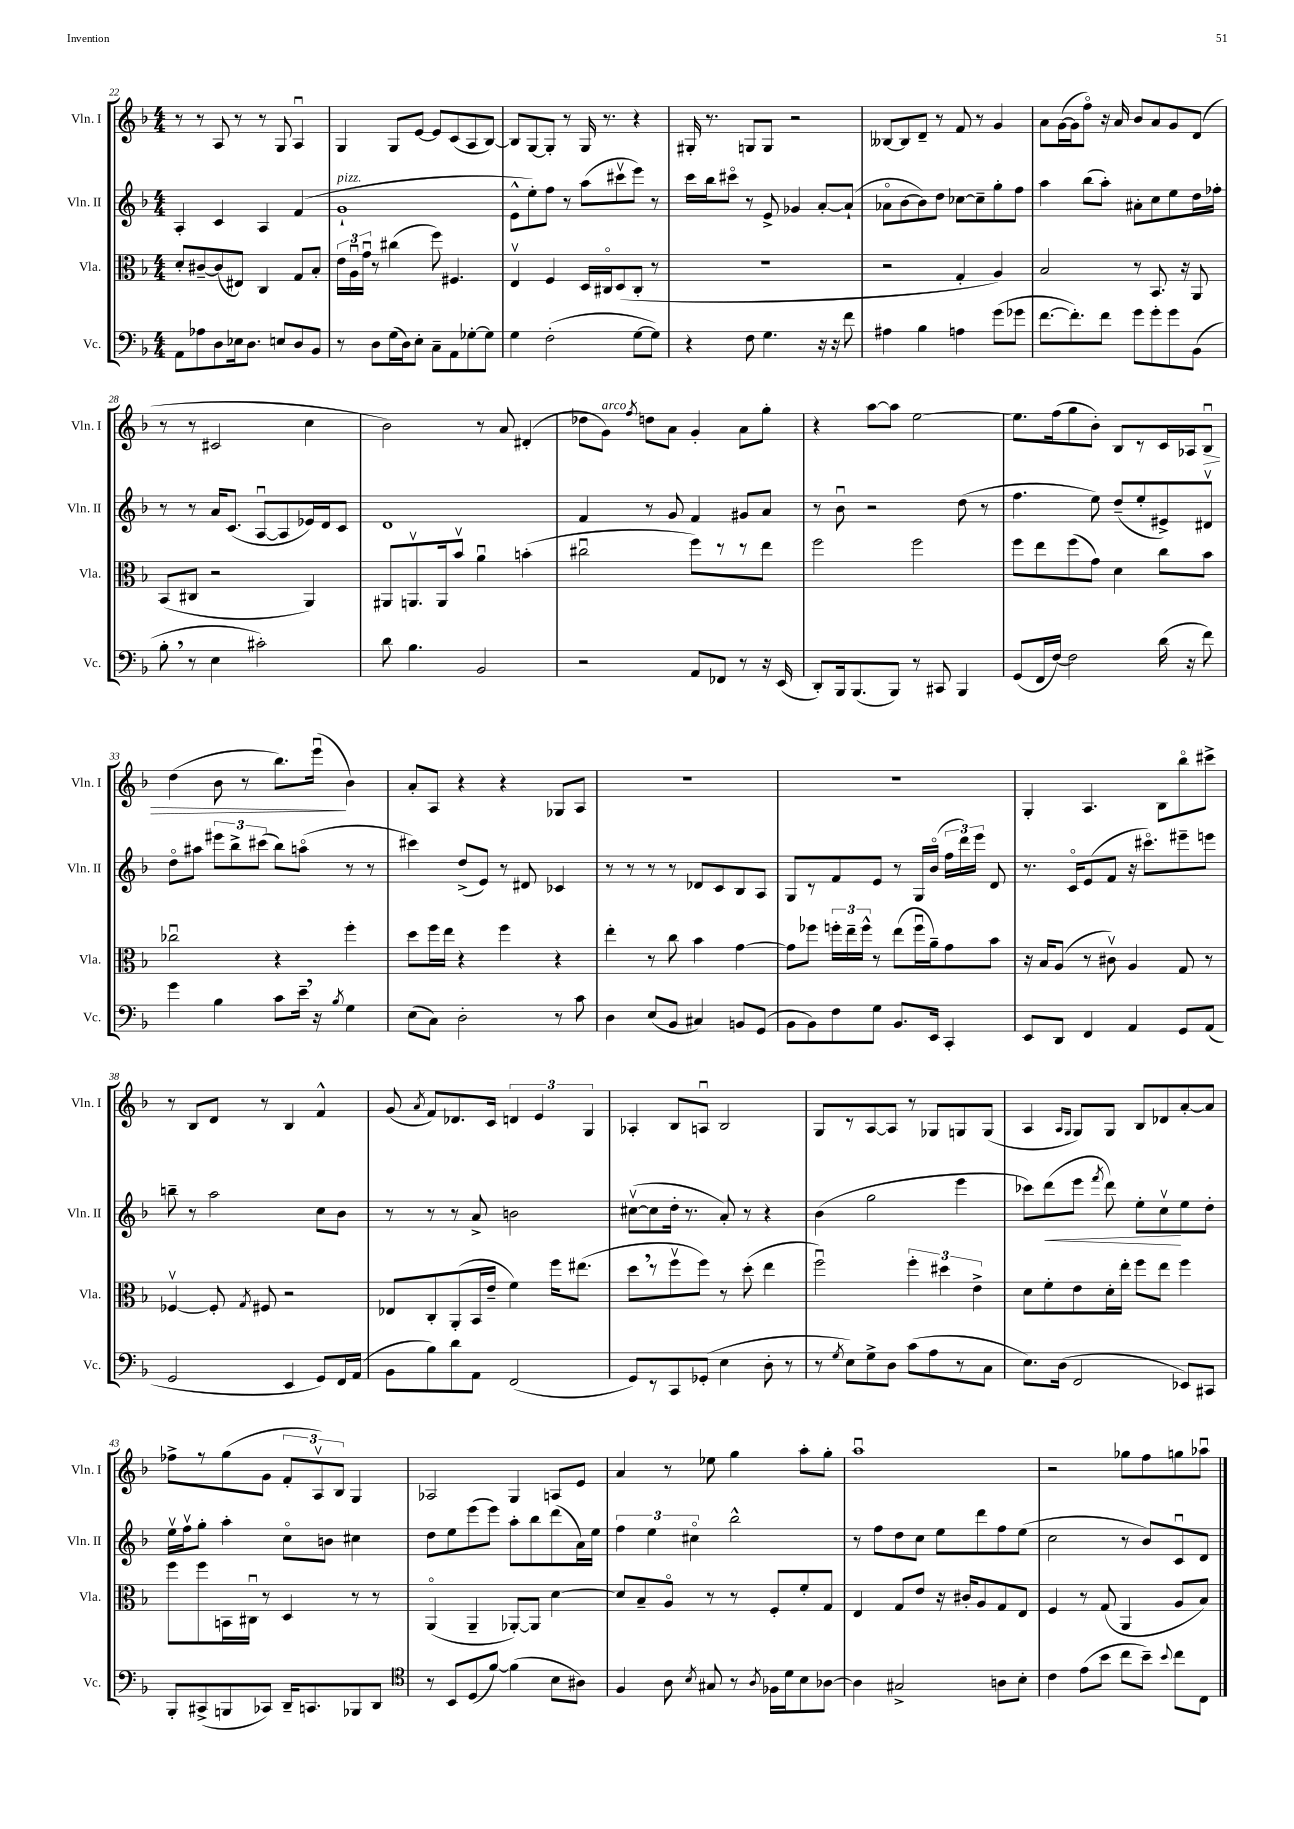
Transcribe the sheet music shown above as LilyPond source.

<<
\new StaffGroup <<
\new Staff = "s0" \with { instrumentName = "Vln. I" shortInstrumentName = "Vln. I" } {
    \clef treble \key f \major \numericTimeSignature \time 4/4
    \autoBeamOff r8 r8 a8 r8 r8 g8 a4\downbow |
    g4 g8[ e'8]~ e'8[ c'8( a8 bes8]~) |
    bes8[ g8~ g8]-. r8 g16 r8. r4 |
    gis16-. r8. g8[ g8] r2 |
    beses8[~ beses8 d'8]-- r8 f'8 r8 g'4 |
    a'8[ g'16~( g'16 f''8]\flageolet) r16 a'16 bes'8[ a'8 g'8 d'8]( |
    r8 r8 cis'2 c''4 |
    bes'2) r8 a'8 dis'4-.( |
    des''8[ g'8]^\markup { \italic "arco" }) \acciaccatura { f''8 } d''8[ a'8] g'4-. a'8[ g''8]-. |
    r4 a''8[~ a''8] e''2~ |
    e''8.[ f''16( g''8 bes'8]-.) bes8[ r8 c'16 aes16 bes8]\downbow\> |
    d''4( bes'8 r8 bes''8.[) e'''16]\downbow\!( bes'4) |
    a'8[-. a8] r4 r4 ges8[ a8] |
    R1 |
    R1 |
    g4-. a4. bes8[ bes''8\flageolet cis'''8]-> |
    r8 bes8[ d'8] r8 bes4 f'4-^ |
    g'8( \acciaccatura { a'8 } f'8[) des'8. c'16] \tuplet 3/2 { d'4 e'4 g4 } |
    aes4-. bes8[ a8]\downbow bes2 |
    g8[ r8 a8~ a8] r8 ges8[ g8 g8]( |
    a4 \grace { a16[ g16] } g8[) g8] bes8[ des'8 a'8~-. a'8] |
    fes''8[-> r8 g''8( g'8] \tuplet 3/2 { f'8[-. a8\upbow) bes8] } g4 |
    aes2 g4 a8[ e'8] |
    a'4 r8 ees''8 g''4 a''8[-. g''8]-. |
    a''1\downbow |
    r2 ges''8[ f''8 g''8 aes''8]\downbow \bar "|." |
}
\new Staff = "s1" \with { instrumentName = "Vln. II" shortInstrumentName = "Vln. II" } {
    \clef treble \key f \major \numericTimeSignature \time 4/4
    \autoBeamOff a4-. c'4 a4 f'4( |
    g'1-!^\markup { \italic "pizz." } |
    e'8[-^ e''8-.) f''8] r8 a''8[( cis'''8\upbow e'''8]) r8 |
    c'''16[ bes''16 cis'''8]\flageolet r8 e'8-> ges'4 a'8[~-. a'8]-!( |
    aes'8[\flageolet bes'8~ bes'8) d''8] ces''8[~ ces''8-- g''8-. f''8] |
    a''4 bes''8[( a''8]-.) ais'8[-. c''8 e''8 d''16 fes''16]-. |
    r8 r8 a'16[ c'8.]( a8[~\downbow a8 ees'16) d'16 c'8] |
    d'1 |
    f'4 r8 g'8 f'4 gis'8[ a'8] |
    r8 bes'8\downbow r2 d''8( r8 |
    f''4. e''8) d''8[--( e''8-. eis'8->) dis'8]\upbow |
    d''8[\flageolet ais''8] \tuplet 3/2 { eis'''8[ bes''8-> cis'''8]( } bes''8[) a''8]\flageolet( r8 r8 |
    cis'''4) d''8[->( e'8]) r8 dis'8 ces'4 |
    r8 r8 r8 r8 des'8[ c'8 bes8 a8] |
    g8[ r8 f'8 e'8] r8 g16[ bes'16]\flageolet( \tuplet 3/2 { f''16[ d'''16) e'''16] } d'8 |
    r8. c'16[\flageolet e'8( f'8] r16 cis'''8.[\flageolet) eis'''8-- e'''8] |
    b''8-- r8 a''2 c''8[ bes'8] |
    r8 r8 r8 a'8-> b'2 |
    cis''8[~\upbow( cis''8 d''16]-. r8. a'8-.) r8 r4 |
    bes'4( g''2 e'''4 |
    ces'''8[) d'''8\<( e'''8] \acciaccatura { f'''8 } d'''8) e''8[-. c''8\upbow\! e''8 d''8]-. |
    e''16[\upbow f''16\upbow g''8]-. a''4-. c''8[\flageolet b'8] cis''4 |
    d''8[ e''8 e'''8( e'''8]) a''8[-. bes''8 d'''8( a'16) e''16] |
    \tuplet 3/2 { f''4 e''4 cis''4\flageolet } bes''2-^ |
    r8 f''8[ d''8 c''8] e''8[ d'''8 f''8 e''8]( |
    c''2 r8 bes'8[) c'8\downbow d'8] \bar "|." |
}
\new Staff = "s2" \with { instrumentName = "Vla." shortInstrumentName = "Vla." } {
    \clef alto \key f \major \numericTimeSignature \time 4/4
    \autoBeamOff d'8[-. cis'8~-- cis'8( eis8]) c4 g8[ bes8]-. |
    \tuplet 3/2 { e'16[ a16\downbow g'16]\downbow } r8 cis''4( f''8) fis4. |
    e4\upbow f4 d16[ cis16\flageolet d8( cis8]-. r8 |
    R1 |
    r2 g4-. a4) |
    bes2 r8 bes,8. r16 a,8 |
    bes,8[( cis8] r2 a,4) |
    ais,8[ a,8.\upbow a,16 bes'8]\upbow a'4\downbow b'4-.( |
    cis''2\downbow f''8[) r8 r8 e''8] |
    f''2 f''2 |
    f''8[ e''8 f''8( g'8]) d'4 c''8[ bes'8] |
    ces''2\downbow r4 f''4-. |
    d''8[ f''16 e''16] r4 f''4 r4 |
    e''4-. r8 c''8 bes'4 g'4~ |
    g'8[ fes''8] \tuplet 3/2 { f''16[-. e''16-- f''16]-^ } r8 e''8[( f''16\downbow a'16--) g'8 bes'8] |
    r16 bes16[ a8]( r8 cis'8\upbow) a4 g8 r8 |
    fes4~\upbow fes8-. \acciaccatura { g8 } fis8 r2 |
    ees8[ c8-. a,8-.( bes,16 e'16]-- f'4) f''16[ eis''8.]( |
    d''8[ \breathe r8 f''8\upbow f''8]) r8 d''8-.( e''4 |
    f''2\downbow) \tuplet 3/2 { f''4-. dis''4 e'4-> } |
    d'8[ f'8-. e'8 d'16-. e''16]-. f''8[ e''8] f''4 |
    f''8[ f''8 b,16 cis16]\downbow r8 d4 r8 r8 |
    a,4\flageolet( a,4-- aes,8[~-.) aes,8] d'4~ |
    d'8[ bes8-- a8]\flageolet r8 r8 f8[-. f'8-. g8] |
    e4 g8[ e'8] r16 cis'16[-. a8 g8 e8] |
    f4 r8 g8( a,4 a8[ bes8]) \bar "|." |
}
\new Staff = "s3" \with { instrumentName = "Vc." shortInstrumentName = "Vc." } {
    \clef bass \key f \major \numericTimeSignature \time 4/4
    \autoBeamOff a,8[ aes8 d8 ees16 d8.] e8[ d8 bes,8] |
    r8 d8[ g16( d16) e8]-. c8[-- a,8 ges8~-. ges8] |
    g4 f2-.( g8[~ g8]) |
    r4 f8 g4. r16 r16 f'8 |
    ais4 bes4 a4 g'8[( ges'8] |
    f'8.[~ f'8.-.) f'8] g'8[ g'8-. g'8 bes,8]( |
    bes8-. \breathe r8 e4 cis'2-.) |
    d'8 bes4. bes,2 |
    r2 a,8[ fes,8] r8 r16 e,16( |
    d,8[-.) bes,,16 bes,,8.( bes,,8]) r8 cis,8 bes,,4 |
    g,8[( f,16 f16]~) f2 d'16( r16 f'8) |
    g'4 bes4 c'8[ e'16]-- \breathe r16 \acciaccatura { bes8 } g4 |
    e8[( c8]) d2-. r8 c'8 |
    d4 e8[( bes,8] cis4) b,8[ g,8]( |
    bes,8[ bes,8) f8 g8] bes,8.[ e,16] c,4-. |
    e,8[ d,8] f,4 a,4 g,8[ a,8]( |
    g,2 e,4 g,8[) f,16 a,16]( |
    bes,8[ bes8) d'8 a,8] f,2( |
    g,8[) r8 c,8 ges,8]-.( e4 d8-. r8 |
    r8 \acciaccatura { g8 } e8[) g8-> d8] c'8[( a8 r8 c8] |
    e8.[) d16]( f,2 ees,8[) cis,8] |
    bes,,8[-. cis,8->( b,,8 ces,8]) d,16[-- c,8. bes,,8 d,8] |
    \clef tenor r8 bes,8[ d8( f'8]~) f'4( bes8[ ais8]) |
    f4 a8 \acciaccatura { bes8 } gis8 r8 \acciaccatura { a8 } fes16[ d'16 bes8 aes8]~ |
    aes4 gis2-> a8[ bes8]-. |
    c'4 e'8[( bes'8] c''8[ bes'8]--) \appoggiatura { bes'8 } c''8[ c8] \bar "|." |
}
>>
>>
\layout { \context { \Score currentBarNumber = #22 } }
